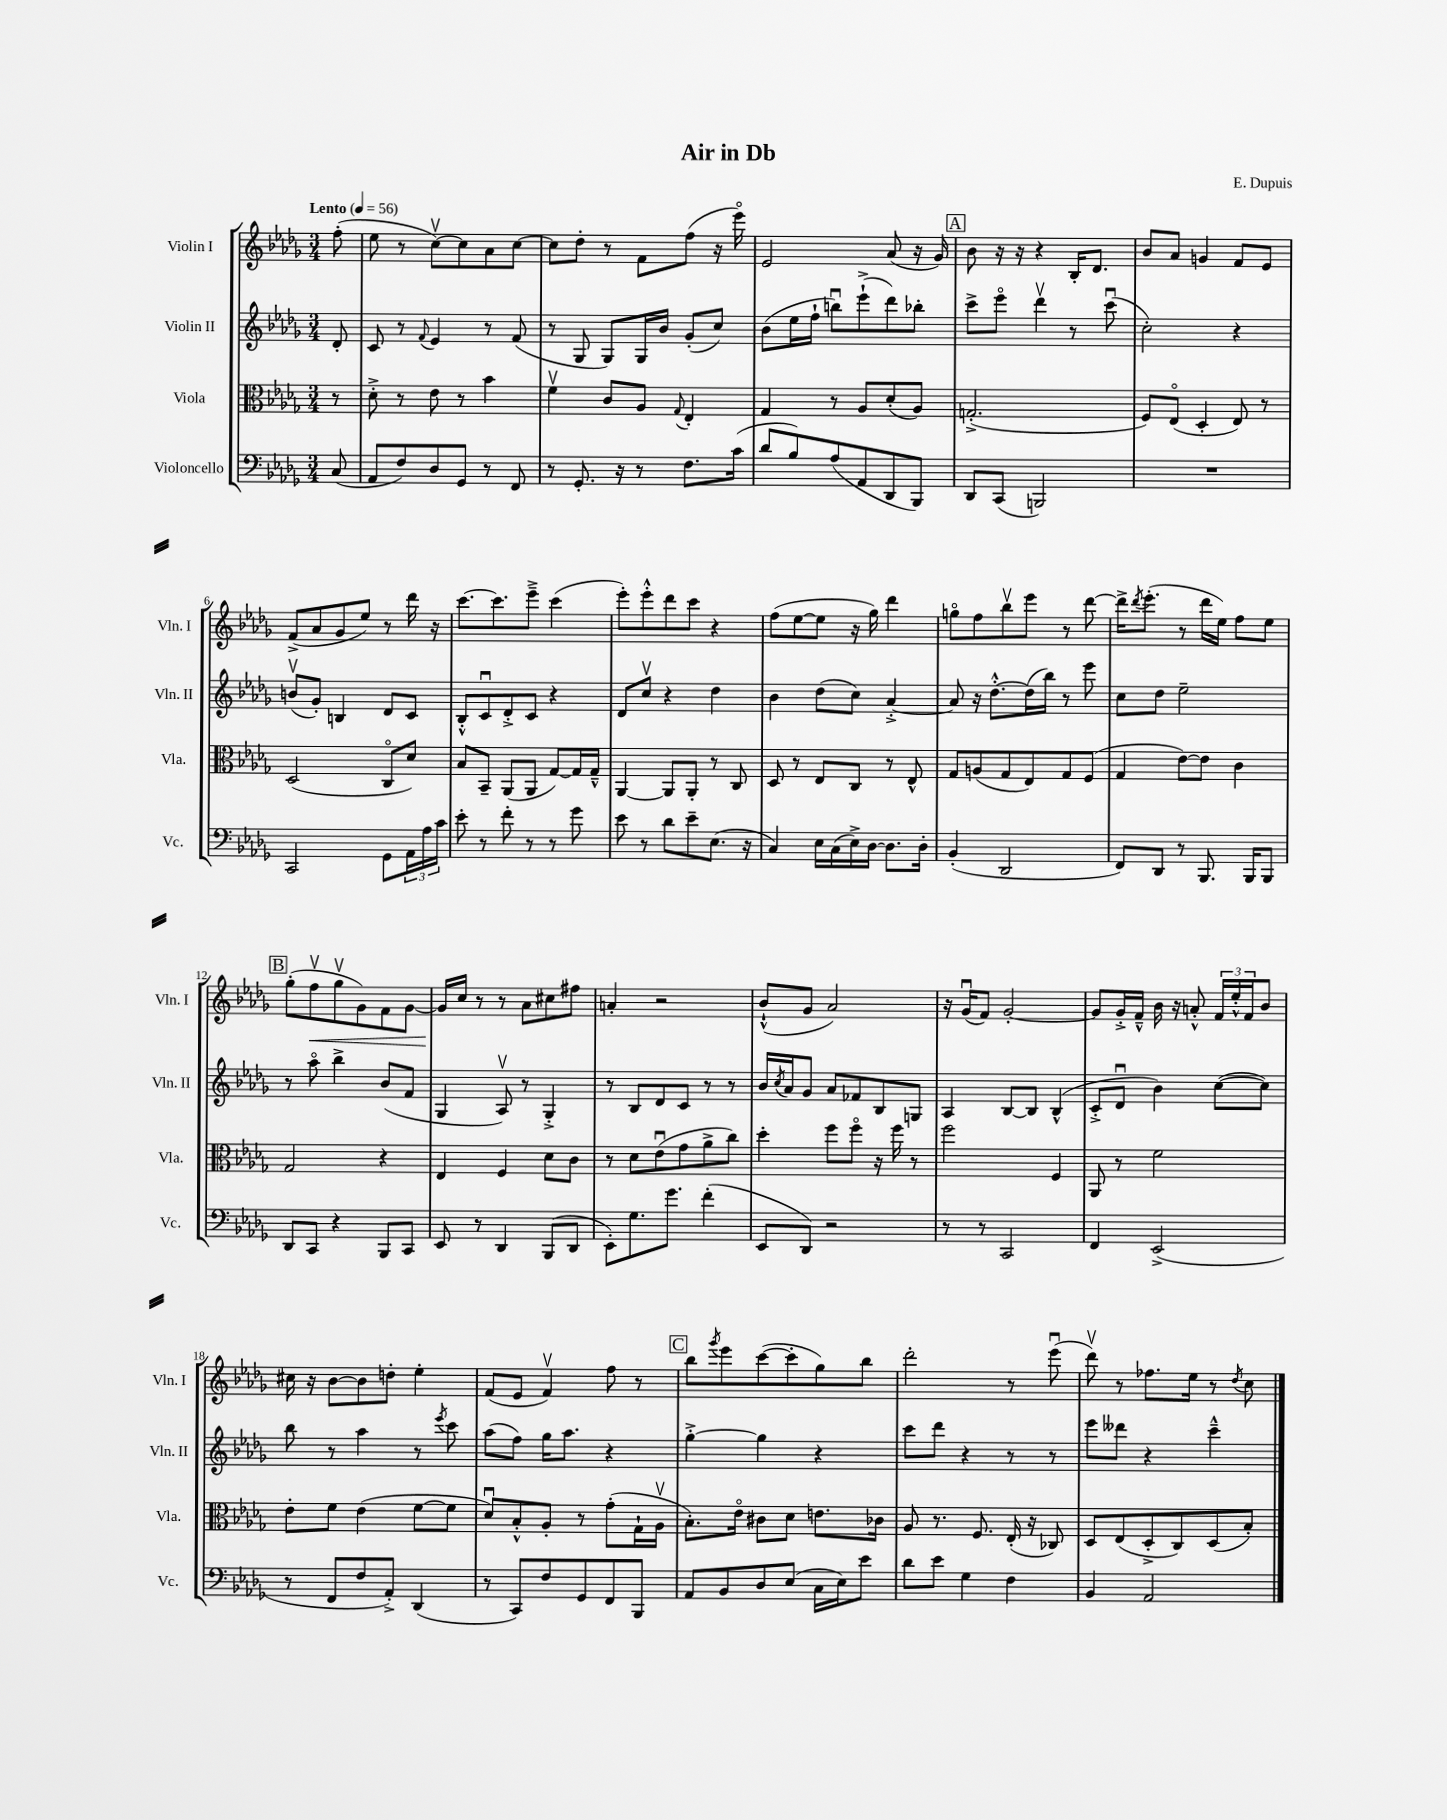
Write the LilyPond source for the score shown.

\header { title = "Air in Db" composer = "E. Dupuis" }
<<
\new StaffGroup <<
\new Staff = "s0" \with { instrumentName = "Violin I" shortInstrumentName = "Vln. I" } {
    \clef treble \key des \major \numericTimeSignature \time 3/4 \partial 8 \tempo "Lento" 4 = 56
    f''8-.( |
    ees''8 r8 c''8~\upbow) c''8 aes'8 c''8~ |
    c''8 des''8-. r8 f'8 f''8( r16 ees'''16\flageolet) |
    ees'2 aes'8( r16 ges'16) |
    \mark \markup { \box "A" } bes'8 r16 r16 r4 bes16-. des'8. |
    bes'8 aes'8 g'4 f'8 ees'8 |
    f'8->( aes'8 ges'8 ees''8) r8 des'''16 r16 |
    c'''8.~ c'''8. ees'''8---> c'''4( |
    ees'''8-.) ees'''8-.-^ des'''8 c'''8 r4 |
    f''8( ees''8~ ees''8 r16 ges''16) des'''4 |
    g''8\flageolet f''8 bes''8\upbow ees'''8 r8 des'''8~ |
    des'''16-> \acciaccatura { des'''8 } ees'''8.-.( r8 des'''16 ees''16) f''8 ees''8 |
    \mark \markup { \box "B" } ges''8-.( f''8\upbow\< ges''8\upbow ges'8) f'8 ges'8~ |
    ges'16\! c''16 r8 r8 aes'8 cis''8 fis''8 |
    a'4-. r2 |
    bes'8-!-^( ges'8 aes'2) |
    r16 ges'16\downbow( f'8) ges'2~-. |
    ges'8 ges'16-.-> f'16---^ bes'16 r16 a'8-.-^ \tuplet 3/2 { f'16 ees''16-.-^ f'16 } bes'8 |
    cis''16 r16 bes'8~ bes'8 d''8-. ees''4-. |
    f'8( ees'8 f'4\upbow) f''8 r8 |
    \mark \markup { \box "C" } bes''8 \acciaccatura { ges'''8 } ees'''8 c'''8~( c'''8-. ges''8) bes''8 |
    des'''2-. r8 ees'''8\downbow( |
    des'''8\upbow) r8 fes''8. ees''16 r8 \acciaccatura { des''8 } c''8 \bar "|." |
}
\new Staff = "s1" \with { instrumentName = "Violin II" shortInstrumentName = "Vln. II" } {
    \clef treble \key des \major \numericTimeSignature \time 3/4 \partial 8
    des'8-. |
    c'8 r8 \appoggiatura { f'8 } ees'4 r8 f'8( |
    r8 ges8 ges8) ges16 bes'16 ges'8-.( c''8) |
    bes'8( ees''16 f''16-! b''8\downbow) ees'''8-!->( des'''8) bes''8-. |
    \mark \markup { \box "A" } c'''8-> ees'''8\flageolet des'''4\upbow r8 c'''8\downbow( |
    c''2-.) r4 |
    b'8\upbow( ges'8-.) b4 des'8 c'8 |
    bes8-.-^ c'8\downbow des'8-.-> c'8 r4 |
    des'8 c''8\upbow r4 des''4 |
    bes'4 des''8( c''8) aes'4~-.-> |
    aes'8 r16 des''8.~-.-^ des''16( bes''16) r8 ees'''8 |
    c''8 des''8 ees''2-- |
    \mark \markup { \box "B" } r8 aes''8\flageolet bes''4-> bes'8( f'8 |
    ges4 aes8\upbow) r8 ges4-.-> |
    r8 bes8 des'8 c'8 r8 r8 |
    bes'16 \acciaccatura { c''8 } aes'16 ges'8 aes'8 fes'8 bes8 g8 |
    aes4 bes8~ bes8 bes4-^( |
    c'8-.-> des'8\downbow bes'4) c''8~( c''8) |
    bes''8 r8 aes''4 r8 \acciaccatura { ees'''8 } c'''8 |
    aes''8( f''8) ges''16 aes''8. r4 |
    \mark \markup { \box "C" } ges''4~-.-> ges''4 r4 |
    c'''8 des'''8 r4 r8 r8 |
    ees'''8 deses'''8 r4 c'''4---^ \bar "|." |
}
\new Staff = "s2" \with { instrumentName = "Viola" shortInstrumentName = "Vla." } {
    \clef alto \key des \major \numericTimeSignature \time 3/4 \partial 8
    r8 |
    des'8-.-> r8 ees'8 r8 bes'4 |
    f'4\upbow c'8 aes8 \appoggiatura { ges8 } ees4-. |
    ges4 r8 aes8 des'8-.( aes8) |
    \mark \markup { \box "A" } g2.-.->( |
    f8) ees8\flageolet( des4-. ees8) r8 |
    des2( c8\flageolet des'8) |
    bes8 bes,8-- aes,8( aes,8 ges8~) ges16 ges16---^ |
    aes,4~ aes,8 aes,8-. r8 c8 |
    des8 r8 ees8 c8 r8 ees8-^ |
    ges8 a8( ges8 ees8) ges8 f8( |
    ges4 ees'8~) ees'8 c'4 |
    \mark \markup { \box "B" } ges2 r4 |
    ees4 f4 des'8 c'8 |
    r8 des'8 ees'8\downbow( ges'8 aes'8-> c''8) |
    des''4-. f''8 f''8\flageolet r16 f''16 r8 |
    f''2 f4 |
    aes,8 r8 f'2 |
    ees'8-. f'8 ees'4( f'8~ f'8 |
    des'8\downbow) bes8-.-^ aes8-. r8 ges'8-.( ges16-! aes16\upbow |
    \mark \markup { \box "C" } bes8.-.) ees'16\flageolet cis'8 des'8 e'8. ces'16 |
    aes8 r8. f8. ees16-.( r16 ces8) |
    des8 ees8( des8-.-> c8) des8( bes8-.) \bar "|." |
}
\new Staff = "s3" \with { instrumentName = "Violoncello" shortInstrumentName = "Vc." } {
    \clef bass \key des \major \numericTimeSignature \time 3/4 \partial 8
    c8( |
    aes,8 f8) des8 ges,8 r8 f,8 |
    r8 ges,8.-. r16 r8 f8. c'16( |
    des'8 bes8) aes8( aes,8 des,8 bes,,8) |
    \mark \markup { \box "A" } des,8 c,8( b,,2) |
    R2. |
    c,2 ges,8 \tuplet 3/2 { aes,16 aes16 c'16 } |
    ees'8-. r8 f'8-. r8 r8 ges'8 |
    ees'8 r8 des'8 ees'8-- ees8.( r16 |
    c4) ees16 c16( ees16->) des16~ des8. des16-. |
    bes,4-.( des,2 |
    f,8) des,8 r8 bes,,8. bes,,16 bes,,8 |
    \mark \markup { \box "B" } des,8 c,8 r4 bes,,8 c,8 |
    ees,8 r8 des,4 bes,,8( des,8 |
    ees,8-.) ges8. ges'8. f'4-.( |
    ees,8 des,8) r2 |
    r8 r8 c,2 |
    f,4 ees,2->( |
    r8 f,8 f8 aes,8-.->) des,4( |
    r8 c,8) f8 ges,8 f,8 bes,,8 |
    \mark \markup { \box "C" } aes,8 bes,8 des8 ees8( c16 ees16) ees'8 |
    des'8 ees'8 ges4 f4 |
    bes,4 aes,2 \bar "|." |
}
>>
>>
